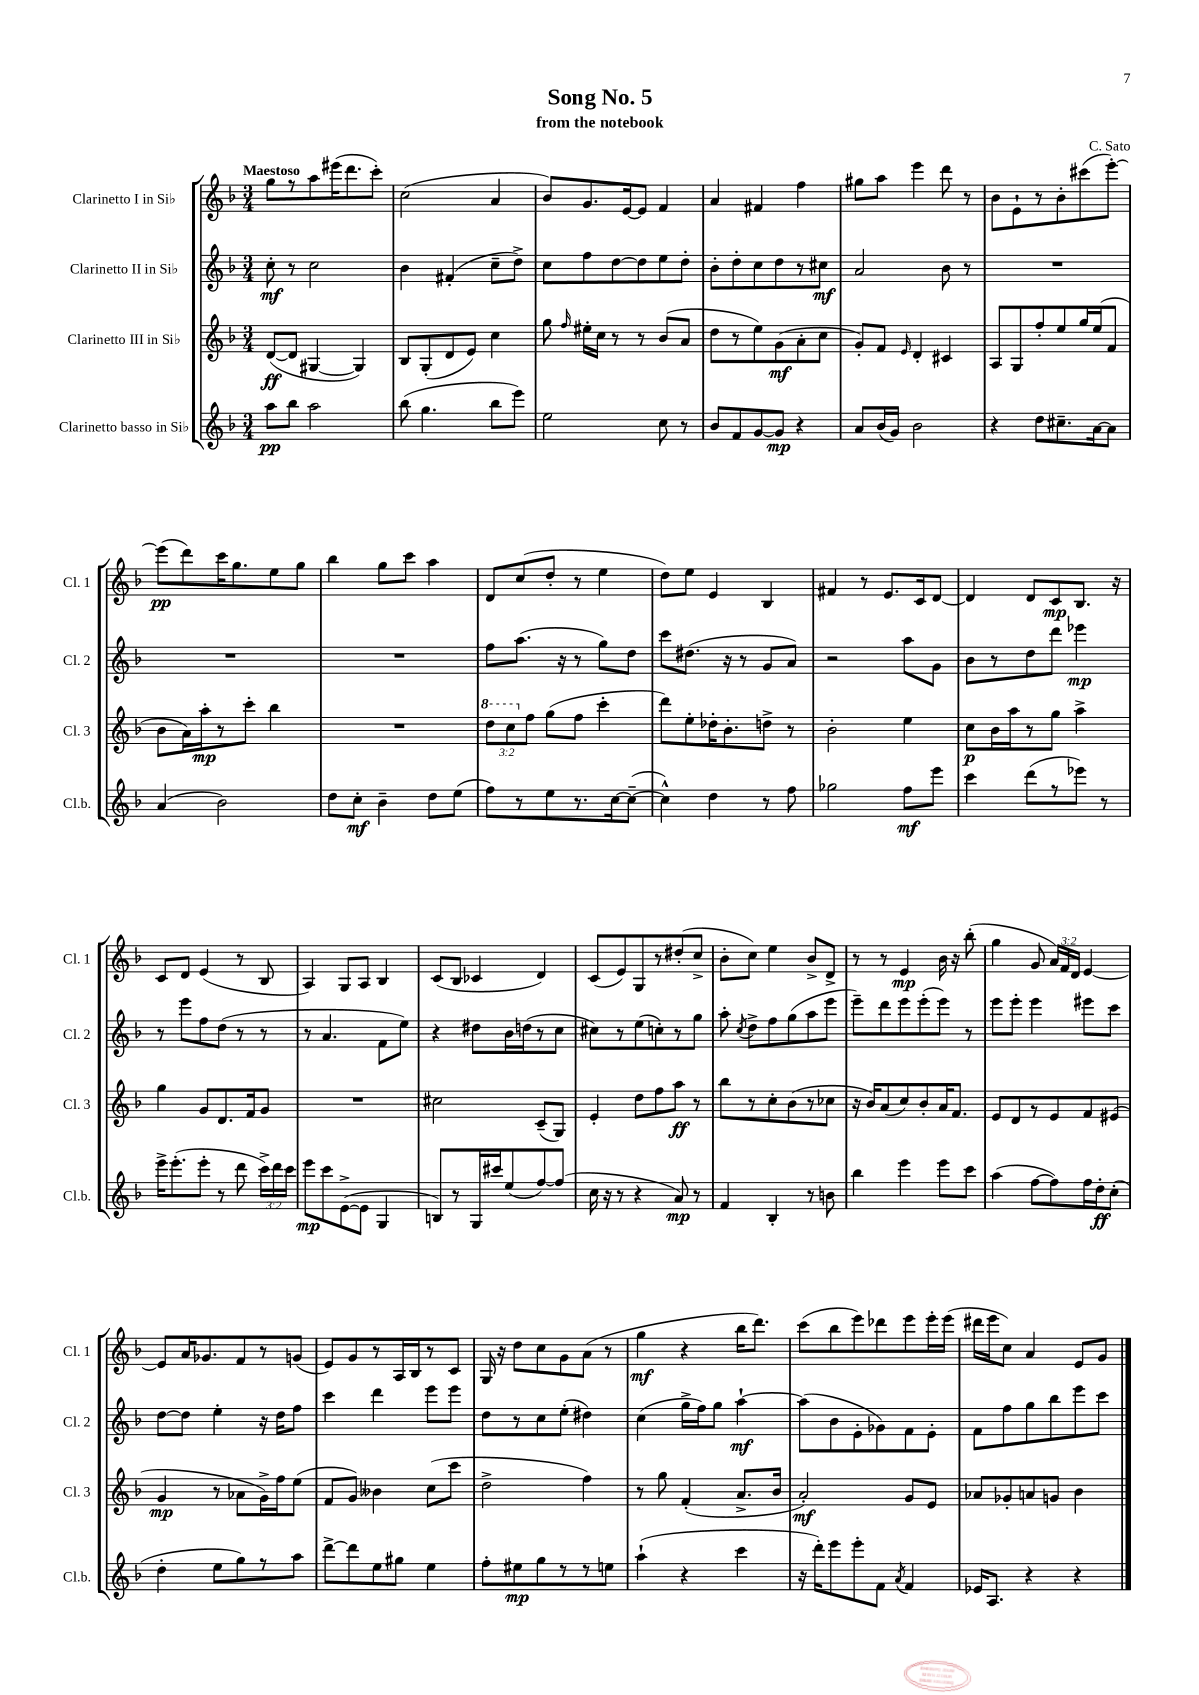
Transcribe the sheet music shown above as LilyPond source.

\header { title = "Song No. 5" composer = "C. Sato" subtitle = "from the notebook" }
<<
\new StaffGroup <<
\new Staff = "s0" \with { instrumentName = "Clarinetto I in Sib" shortInstrumentName = "Cl. 1" } {
    \clef treble \key f \major \numericTimeSignature \time 3/4 \override Staff.TupletNumber.text = #tuplet-number::calc-fraction-text \tempo "Maestoso"
    \autoBeamOff g''8[ r8 a''8 eis'''16( d'''8. c'''8]-.) |
    c''2( a'4 |
    bes'8[) g'8. e'16~ e'8] f'4 |
    a'4 fis'4 f''4 |
    gis''8[ a''8] e'''4 d'''8 r8 |
    bes'8[ e'8-! r8 bes'8-. cis'''8( e'''8]~-.) |
    e'''8[\pp( d'''8) c'''16 g''8. e''8 g''8] |
    bes''4 g''8[ c'''8] a''4 |
    d'8[ c''8( d''8]-. r8 e''4 |
    d''8[) e''8] e'4 bes4 |
    fis'4 r8 e'8.[ c'16 d'8]~ |
    d'4 d'8[ c'8\mp bes8.] r16 |
    c'8[ d'8] e'4( r8 bes8 |
    a4) g8[ a8] bes4 |
    c'8[( bes8] ces'4 d'4) |
    c'8[( e'8) g8 r8 dis''8-.( c''8]-> |
    bes'8[-. c''8]) e''4 bes'8[-> d'8]-> |
    r8 r8 e'4\mp bes'16 r16 bes''8-.( |
    g''4 g'8 \tuplet 3/2 { a'16[) f'16 d'16] } e'4~ |
    e'8[ a'16 ges'8. f'8 r8 g'8]( |
    e'8[) g'8 r8 a16 bes16 r8 c'8] |
    g16 r16 d''8[ c''8 g'8 a'8]( r8 |
    g''4\mf r4 bes''16[ d'''8.]) |
    c'''8[( bes''8 e'''8) des'''8 e'''8 e'''16-. e'''16]( |
    dis'''16[ e'''16 c''8]) a'4 e'8[ g'8] \bar "|." |
}
\new Staff = "s1" \with { instrumentName = "Clarinetto II in Sib" shortInstrumentName = "Cl. 2" } {
    \clef treble \key f \major \numericTimeSignature \time 3/4
    \autoBeamOff c''8-.\mf r8 c''2 |
    bes'4 fis'4-.( c''8[-- d''8]->) |
    c''8[ f''8 d''8~ d''8 e''8 d''8]-. |
    bes'8[-. d''8-. c''8 d''8 r8 cis''8]\mf |
    a'2 bes'8 r8 |
    R2. |
    R2. |
    R2. |
    f''8[ a''8.]( r16 r8 g''8[) d''8] |
    c'''8[ dis''8.]( r16 r8 g'8[ a'8]) |
    r2 a''8[ g'8] |
    bes'8[ r8 d''8 d'''8] ees'''4\mp |
    r8 e'''8[ f''8 d''8]( r8 r8 |
    r8 a'4. f'8[ e''8]) |
    r4 dis''8[ bes'16 d''16( r8 c''8] |
    cis''8[) r8 e''8( c''8-.) r8 g''8] |
    a''8-. \acciaccatura { c''8 } d''8[-> f''8 g''8( a''8 e'''8] |
    e'''8[--) d'''8 e'''8 e'''8-.( e'''8]) r8 |
    e'''8[ e'''8]-. e'''4 eis'''8[ c'''8] |
    d''8[~ d''8] e''4-. r16 d''16[ f''8] |
    c'''4 d'''4 e'''8[ e'''8] |
    d''8[ r8 c''8 e''8]-.( dis''4) |
    c''4( g''16[-> f''16) g''8] a''4~-!\mf |
    a''8[( bes'8 e'8-. ges'8) f'8 e'8]-. |
    f'8[ f''8 g''8 bes''8 e'''8 c'''8] \bar "|." |
}
\new Staff = "s2" \with { instrumentName = "Clarinetto III in Sib" shortInstrumentName = "Cl. 3" } {
    \clef treble \key f \major \numericTimeSignature \time 3/4 \override Staff.TupletNumber.text = #tuplet-number::calc-fraction-text
    \autoBeamOff d'8[~\ff( d'8] gis4~ gis4) |
    bes8[ g8-.( d'8 e'8]) c''4 |
    g''8 \grace { f''16 } eis''16[-. c''16] r8 r8 bes'8[( a'8] |
    d''8[ r8 e''8) g'8\mf( a'8-. c''8] |
    g'8[-.) f'8] \grace { e'16 } d'4-. cis'4 |
    a8[ g8 f''8-. e''8 g''16 e''16( f'8] |
    bes'8[ a'16) a''16-.\mp r8 c'''8]-. bes''4 |
    R2. |
    \tuplet 3/2 { \ottava #1 d'''8[ c'''8 \ottava #0 f''8] } g''8[( f''8] c'''4-. |
    d'''8[) e''8-. des''16-. bes'8.-. d''8]-> r8 |
    bes'2-. e''4 |
    c''8[\p bes'16 a''16 r8 g''8] a''4-> |
    g''4 g'8[ d'8. f'16 g'8] |
    R2. |
    cis''2 c'8[--( g8]) |
    e'4-. d''8[ f''8 a''8]\ff r8 |
    bes''8[ r8 c''8-. bes'8( r8 ces''8] |
    r16 bes'16[) a'8( c''8) bes'8-. a'16 f'8.] |
    e'8[ d'8 r8 e'8 f'8 eis'8]( |
    g'4\mp r8 aes'8[ g'16->) f''16 e''8]( |
    f'8[ g'8]) beses'4 c''8[( c'''8] |
    d''2-> f''4) |
    r8 g''8 f'4-.( a'8.[-> bes'16] |
    a'2-.\mf) g'8[ e'8] |
    aes'8[ ges'8-. a'8 g'8] bes'4 \bar "|." |
}
\new Staff = "s3" \with { instrumentName = "Clarinetto basso in Sib" shortInstrumentName = "Cl.b." } {
    \clef treble \key f \major \numericTimeSignature \time 3/4 \override Staff.TupletNumber.text = #tuplet-number::calc-fraction-text
    \autoBeamOff a''8[\pp bes''8] a''2 |
    bes''8( g''4. bes''8[ e'''8]) |
    e''2 c''8 r8 |
    bes'8[ f'8 g'8~ g'8]\mp r4 |
    a'8[ bes'16( g'16]) bes'2 |
    r4 d''8[ cis''8.-- a'16~ a'8] |
    a'4( bes'2) |
    d''8[ c''8]-.\mf bes'4-- d''8[ e''8]( |
    f''8[) r8 e''8 r8. c''16~ c''8]~--( |
    c''4-^) d''4 r8 f''8 |
    ges''2 f''8[\mf e'''8] |
    c'''4 d'''8[( r8 ees'''8]) r8 |
    e'''16[-> e'''8.-.( e'''8]-. r8 d'''8 \tuplet 3/2 { c'''16[->) d'''16 c'''16] } |
    e'''8[\mp c'''8 e'8~->( e'8] g4 |
    b8[) r8 g16 cis'''16 e''8( f''8~) f''8]( |
    c''16 r16 r8 r4 a'8\mp) r8 |
    f'4 bes4-. r8 b'8 |
    bes''4 e'''4 e'''8[ c'''8] |
    a''4( f''8[~ f''8) f''16 d''16-.\ff c''8]-.( |
    d''4-. e''8[ g''8) r8 a''8] |
    d'''8[~-> d'''8 e''8 gis''8] e''4 |
    f''8[-. eis''8\mp g''8 r8 r8 e''8] |
    a''4-!( r4 c'''4 |
    r16 d'''16[-.) e'''8 e'''8-. f'8] \acciaccatura { a'8 } f'4 |
    ees'16[ a8.] r4 r4 \bar "|." |
}
>>
>>
\layout { \context { \Score \remove "Bar_number_engraver" } }
